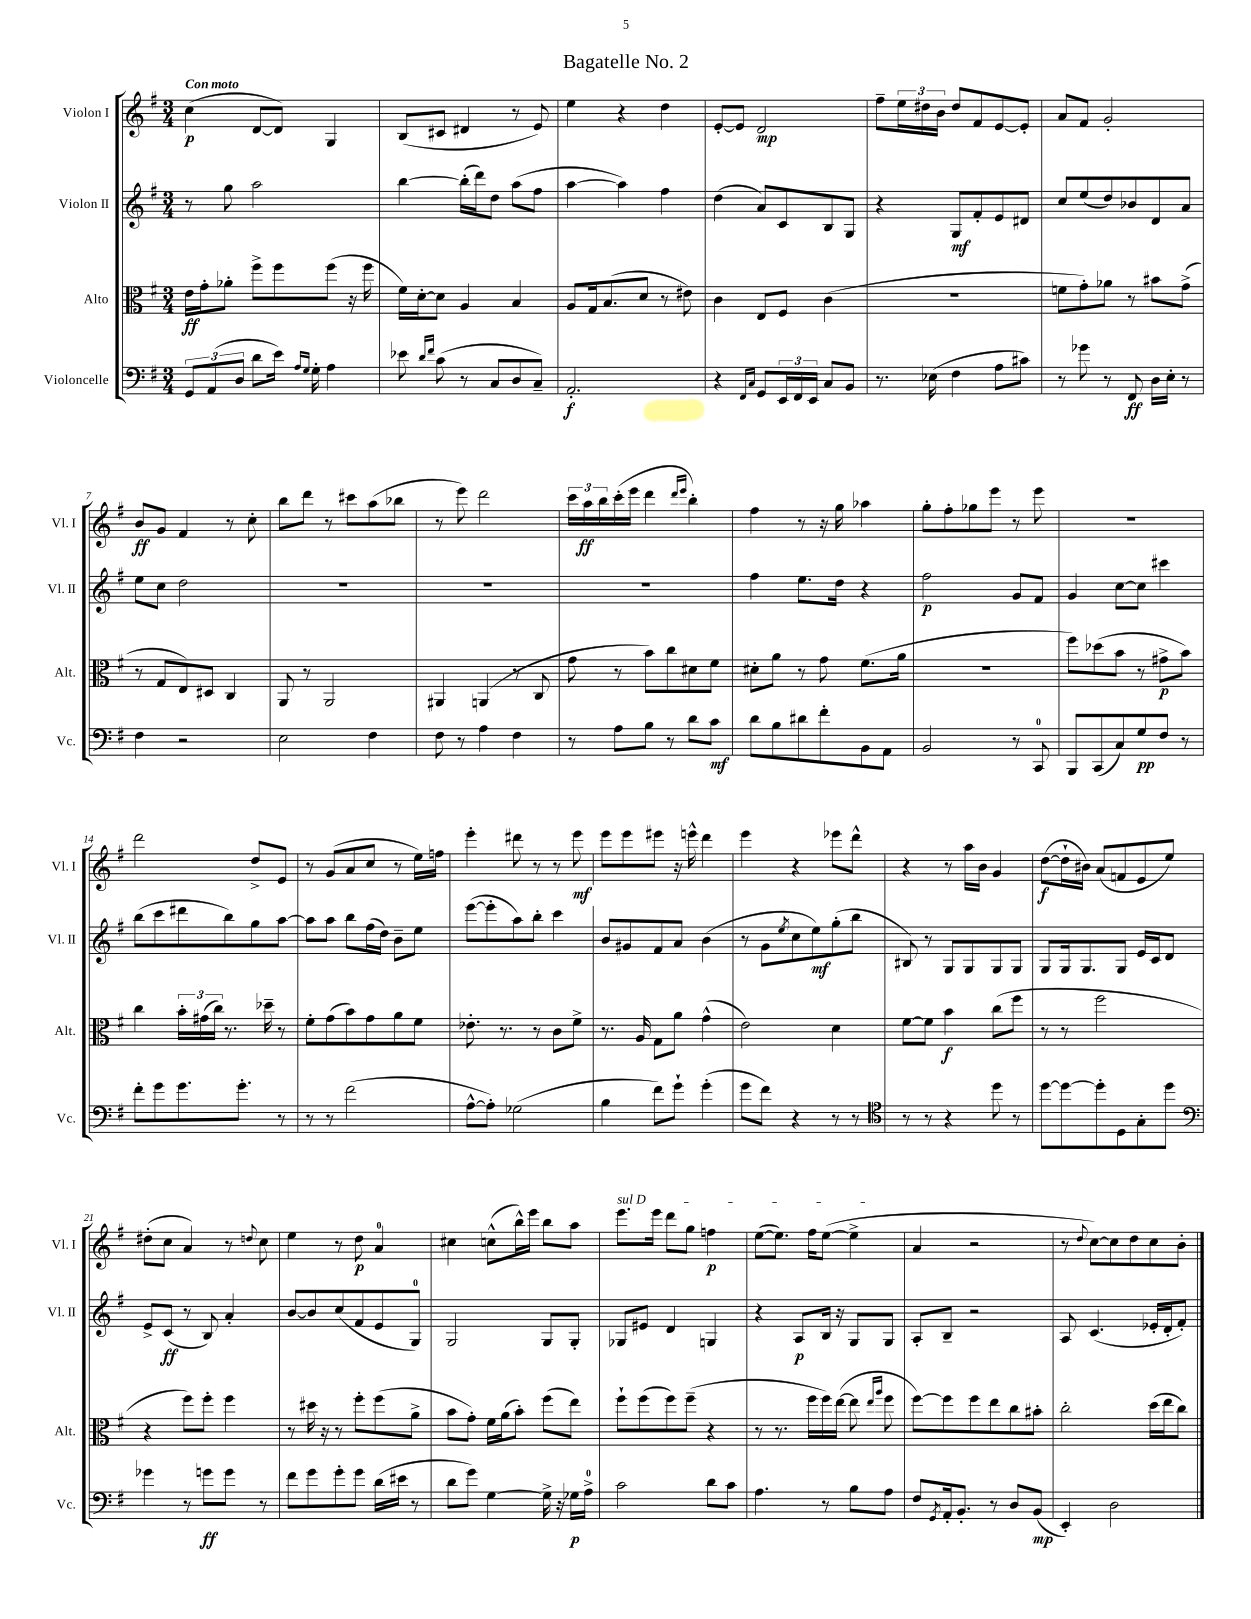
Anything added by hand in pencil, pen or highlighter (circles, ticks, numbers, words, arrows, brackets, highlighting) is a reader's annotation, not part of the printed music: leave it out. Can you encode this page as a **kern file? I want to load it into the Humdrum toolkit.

**kern	**kern	**kern	**kern
*staff4	*staff3	*staff2	*staff1
*clefF4	*clefC3	*clefG2	*clefG2
*k[f#]	*k[f#]	*k[f#]	*k[f#]
*M3/4	*M3/4	*M3/4	*M3/4
12GG	16e	8r	(4cc
.	16g'	.	.
(12AA	.	.	.
.	8a-'	8gg	.
12D	.	.	.
8d	8ff#^	2aa	[8d
16e)	8ff#	.	8d])
16qqA	.	.	.
16qqG	.	.	.
16G'	.	.	.
4A	(8ff#	.	4G
.	16r	.	.
.	16ff#	.	.
=	=	=	=
8e-	16f#)	[4bb	(8B
.	[16d'	.	.
16qqd	.	.	.
16qqf#	.	.	.
(8c	8d]	.	8c#
8r	4A	(16bb']	4d#
.	.	16ddd)	.
8C	.	8dd	.
8D	4B	(8aa	8r
8C~)	.	8ff#	8e)
=	=	=	=
2.AA'	8A	[4aa	4ee
.	16G	.	.
.	(8.B	.	.
.	.	4aa])	4r
.	8d	.	.
.	8r	4ff#	4dd
.	8e#)	.	.
=	=	=	=
4r	4c	(4dd	[8e'
.	.	.	8e]
16qqFF#	.	.	.
16qqC	.	.	.
8GG	8E	8a)	2d
24EE	8F#	8c	.
24FF#	.	.	.
24EE	.	.	.
8C	(4c	8B	.
8BB	.	8G	.
=	=	=	=
8.r	2.r	4r	8ff#~
.	.	.	24ee
.	.	.	24dd#
(16E-	.	.	.
.	.	.	24b
4F#	.	8G	8dd#
.	.	8f#'	8f#
8A	.	8e	[8e
8c#)	.	8d#	8e']
=	=	=	=
8r	8f	8cc	8a
8g-	8g')	(8ee	8f#
8r	8a-	8dd)	2g'
8FF#	8r	8b-	.
16D	8b#	8d	.
16E'	.	.	.
8r	(8g^	8a	.
=	=	=	=
4F#	8r	8ee	8b
.	8G	8cc	8g
2r	8E)	2dd	4f#
.	8D#	.	.
.	4C	.	8r
.	.	.	8cc'
=	=	=	=
2E	8AA	2.r	8bb
.	8r	.	8ddd
.	2AA	.	8r
.	.	.	8ccc#
4F#	.	.	(8aa
.	.	.	8bb-
=	=	=	=
8F#	4AA#	2.r	8r
8r	.	.	8eee)
4A	(4AA	.	2ddd
4F#	8r	.	.
.	8C	.	.
=	=	=	=
8r	8g	2.r	24ccc
.	.	.	24aa
.	.	.	24bb
8A	8r	.	(16ccc'
.	.	.	16eee
8B	8b)	.	4ddd
8r	8cc	.	.
.	.	.	16qqddd
.	.	.	16qqeee
8d	8d#	.	4bb')
8c	8f#	.	.
=	=	=	=
8d	8d#'	4ff#	4ff#
8B	8a	.	.
8d#	8r	8.ee	8r
8f#'	8g	.	16r
.	.	16dd	16gg
8BB	(8.f#	4r	4aa-
8AA	.	.	.
.	16a	.	.
=	=	=	=
2BB	2.r	2ff#	8gg'
.	.	.	8ff#'
.	.	.	8gg-
.	.	.	8eee
8r	.	8g	8r
8CC	.	8f#	8eee
=	=	=	=
8BBB	8ff#)	4g	2.r
(8CC	(8dd-	.	.
8C)	8b	[8cc	.
8G	8r	8cc]	.
8F#	8g#^	4ccc#	.
8r	8b)	.	.
=	=	=	=
8f#'	4cc	(8bb	2ddd
8g	.	8ccc	.
8.g	24b'	8ddd#	.
.	(24g#	.	.
.	24cc)	.	.
.	8.r	8bb)	.
8.g'	.	.	.
.	.	8gg	8dd^
.	16dd-~	.	.
8r	8r	[8aa	8e
=	=	=	=
8r	8f#'	8aa]	8r
8r	(8g	8aa	(8g
(2f#	8b)	8bb	8a
.	8g	(16ff#	8cc
.	.	16dd)	.
.	8a	8b~	8r
.	8f#	8ee	16ee)
.	.	.	16ff
=	=	=	=
[8A^^	8.e-'	([8eee	4eee'
8A'])	.	8eee']	.
.	8.r	.	.
(2G-	.	8aa)	8ddd#
.	8r	8bb'	8r
.	8c	4ccc	8r
.	8f#^	.	8eee
=	=	=	=
4B	8.r	8b	8eee
.	.	8g#	8eee
.	16A	.	.
8f#)	8G	8f#	8eee#
8g`	8a	8a	16r
.	.	.	16eee^^
(4g'	(4g^^	(4b	4ddd
=	=	=	=
8g	2e)	8r	4eee
8f#)	.	8g	.
.	.	8qee	.
4r	.	8cc	4r
.	.	8ee)	.
8r	4d	(8gg'	8eee-
8r	.	8bb	8ddd^^
=	=	=	=
*clefC4	*	*	*
8r	[8f#	8B#)	4r
8r	8f#]	8r	.
4r	4b	8G	8r
.	.	8G	16aa
.	.	.	16b
8dd	(8cc	8G	4g
8r	8ff#	8G	.
=	=	=	=
[8dd	8r	8G	([8dd
8dd_	8r	16G	16dd`]
.	.	8.G	16b#)
8dd']	2ff#	.	(8a
8D	.	8G	8f
8G'	.	16e	8e
.	.	16c	.
8dd	.	8d	8ee)
=	=	=	=
*clefF4	*	*	*
4g-	4r	8e^	(8dd#'
.	.	(8c	8cc
8r	8ff#)	8r	4a)
8g	8ff#'	8B)	.
8g	4ff#	4a'	8r
.	.	.	8qqdd
8r	.	.	8cc
=	=	=	=
8f#	8r	[8b	4ee
8g	16dd#	8b]	.
.	16r	.	.
8g'	8r	(8cc	8r
8g	8ff#'	8f#	8dd
(16d	(8ff#	8e	4a
16e#	.	.	.
8r	8a^	8G)	.
=	=	=	=
8d	8b	2G	4cc#
8g)	8g')	.	.
[4G	16f#	.	(8cc^^
.	(16a	.	.
.	8b')	.	16bb^^)
.	.	.	16eee
16G^]	(8ff#	8G	8bb
16r	.	.	.
16G-	8ee)	8G'	8aa
16A^	.	.	.
=	=	=	=
2c	8ff#`	8G-	8.eee
.	(8ff#	8e#	.
.	.	.	16eee
.	8ff#)	4d	8ddd
.	(8ff#~	.	8gg
8d	4r	4G	4ff
8c	.	.	.
=	=	=	=
4.A	8r	4r	([8ee
.	8.r	.	8.ee])
.	.	8A	.
.	16ff#	.	16ff#
8r	16ff#)	16B	([8ee
.	([16ee	16r	.
8B	8ee]	8G	4ee^]
.	16qqee	.	.
.	16qqaa	.	.
8A	8ff#	8G	.
=	=	=	=
8F#	[8ff#)	8A'	4a
8qGG	.	.	.
16AA'	8ff#]	8B~	.
8.BB'	.	.	.
.	8ff#	2r	2r
8r	8ee	.	.
8D	8cc	.	.
(8BB	8b#'	.	.
=	=	=	=
4EE')	2cc'	8A	8r
.	.	.	8qqdd
.	.	(4.c	[8cc)
2D	.	.	8cc]
.	.	.	8dd
.	(16dd	16e-'	8cc
.	16ee	16d'	.
.	8cc)	8f#')	8b'
==	==	==	==
*-	*-	*-	*-
